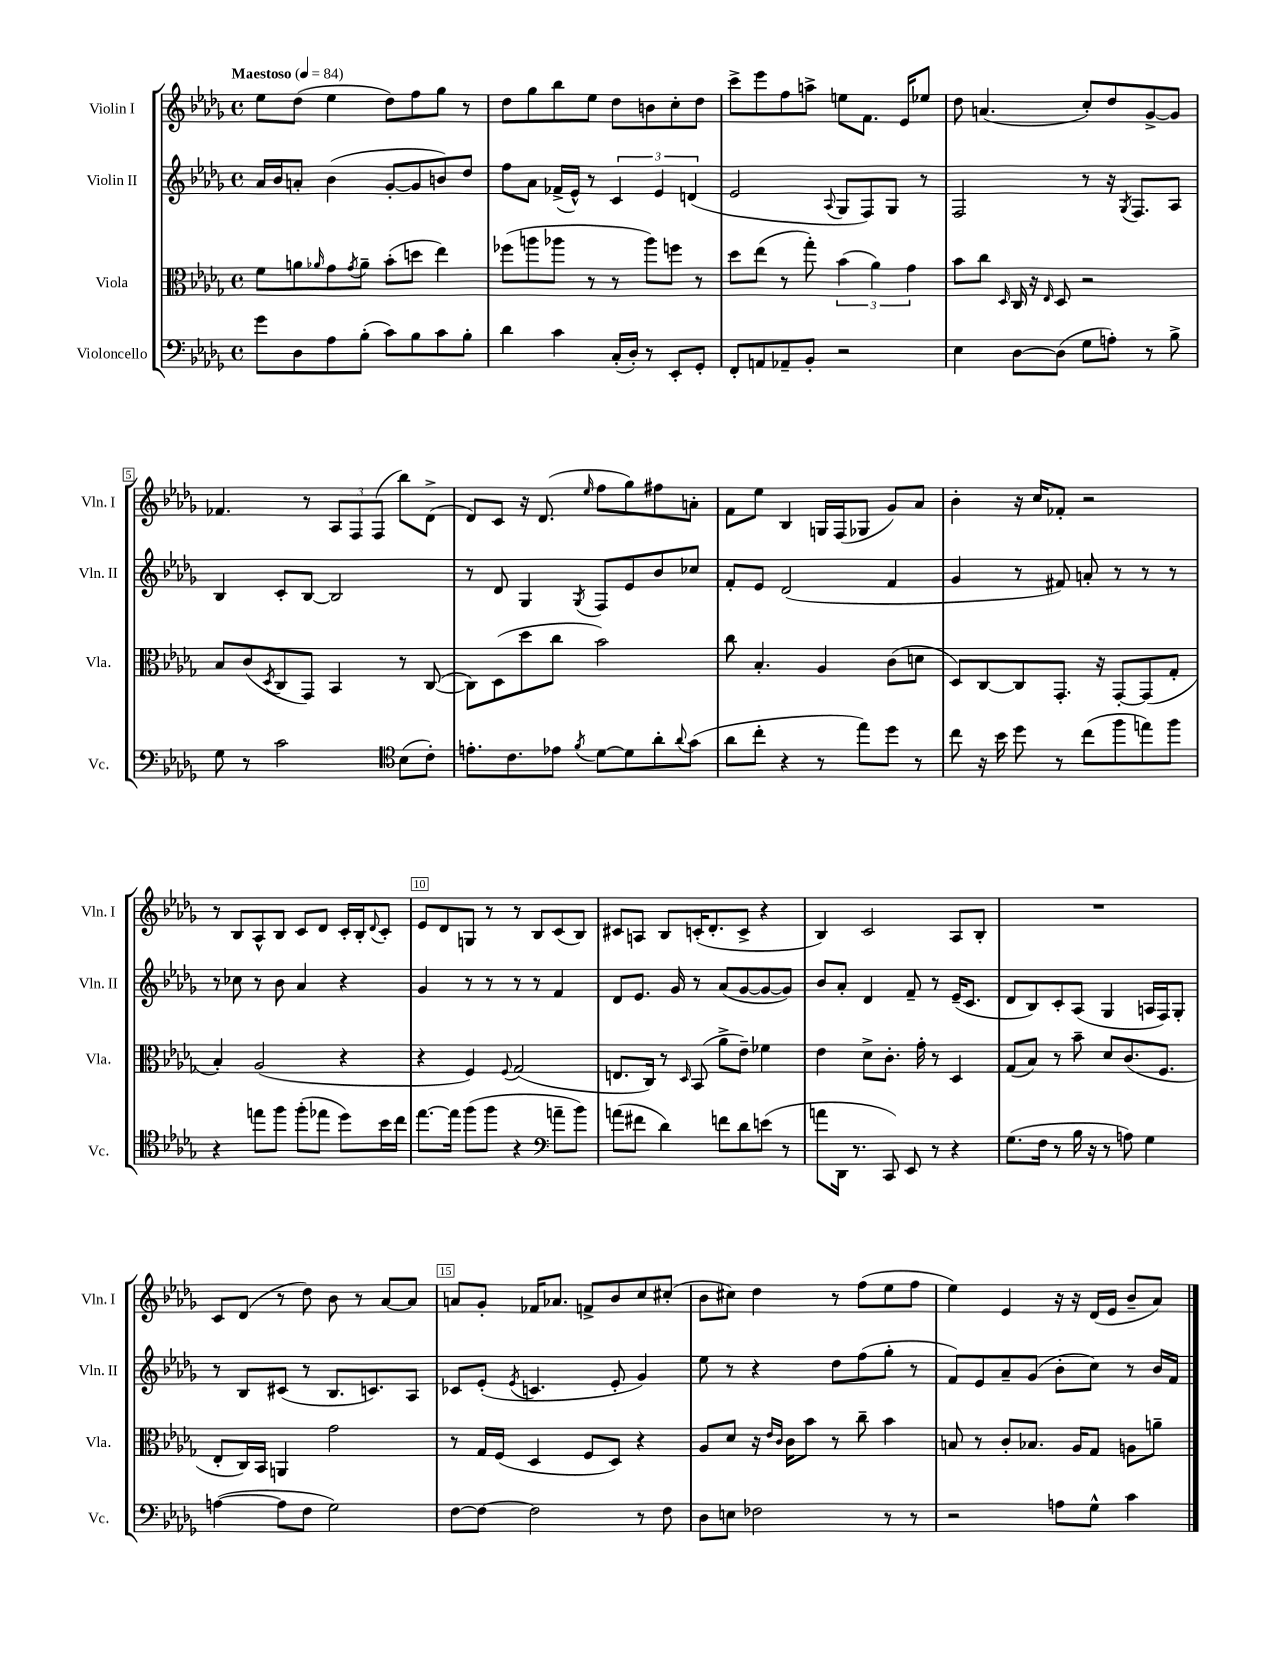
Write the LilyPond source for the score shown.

<<
\new StaffGroup <<
\new Staff = "s0" \with { instrumentName = "Violin I" shortInstrumentName = "Vln. I" } {
    \clef treble \key des \major \defaultTimeSignature \time 4/4 \tempo "Maestoso" 4 = 84
    ees''8 des''8( ees''4 des''8) f''8 ges''8 r8 |
    des''8 ges''8 bes''8 ees''8 des''8 b'8 c''8-. des''8 |
    c'''8-> ees'''8 f''8 a''8-> e''8 f'8. ees'16 ees''8 |
    des''8 a'4.( c''8-.) des''8 ges'8~-> ges'8 |
    fes'4. r8 \tuplet 3/2 { aes8 f8 f8( } bes''8) des'8->( |
    des'8) c'8 r16 des'8.( \grace { ees''16 } f''8 ges''8) fis''8 a'8-. |
    f'8 ees''8 bes4 g16 f16( ges8 ges'8) aes'8 |
    bes'4-. r16 c''16 fes'8-. r2 |
    r8 bes8 aes8-^ bes8 c'8 des'8 c'16-. bes16-. \appoggiatura { des'8 } c'8-. |
    ees'8 des'8 g8 r8 r8 bes8 c'8( bes8) |
    cis'8 a8 bes8 c'16-.( des'8.-. c'8-> r4 |
    bes4) c'2 aes8 bes8-. |
    R1 |
    c'8 des'8( r8 des''8) bes'8 r8 aes'8~ aes'8 |
    a'8 ges'8-. fes'16 aes'8. f'8-> bes'8 c''8 cis''8-.( |
    bes'8 cis''8) des''4 r8 f''8( ees''8 f''8 |
    ees''4) ees'4 r16 r16 des'16( ees'16 bes'8-- aes'8) \bar "|." |
}
\new Staff = "s1" \with { instrumentName = "Violin II" shortInstrumentName = "Vln. II" } {
    \clef treble \key des \major \defaultTimeSignature \time 4/4
    aes'16 bes'16 a'8-. bes'4( ges'8~-. ges'8 b'8) des''8 |
    f''8 aes'8 fes'16->( ees'16-^) r8 \tuplet 3/2 { c'4 ees'4 d'4( } |
    ees'2 \appoggiatura { aes8 } ges8 f8) ges8 r8 |
    f2 r8 r16 \acciaccatura { ges8 } f8. aes8 |
    bes4 c'8-. bes8~ bes2 |
    r8 des'8 ges4 \acciaccatura { ges8 } f8 ees'8 bes'8 ces''8 |
    f'8-. ees'8 des'2( f'4 |
    ges'4 r8 fis'8) a'8-. r8 r8 r8 |
    r8 ces''8 r8 bes'8 aes'4 r4 |
    ges'4 r8 r8 r8 r8 f'4 |
    des'8 ees'8. ges'16 r8 aes'8( ges'8~ ges'8~ ges'8) |
    bes'8 aes'8-. des'4 f'8-- r8 ees'16--( c'8. |
    des'8 bes8) c'8-. aes8( ges4 a16 f16) ges8-. |
    r8 bes8 cis'8( r8 bes8. c'8.) aes8 |
    ces'8 ees'8-.( \acciaccatura { ees'8 } c'4. ees'8-. ges'4) |
    ees''8 r8 r4 des''8 f''8( ges''8-. r8 |
    f'8) ees'8 aes'8-- ges'8( bes'8-. c''8) r8 bes'16 f'16 \bar "|." |
}
\new Staff = "s2" \with { instrumentName = "Viola" shortInstrumentName = "Vla." } {
    \clef alto \key des \major \defaultTimeSignature \time 4/4
    f'8 a'8 \grace { aes'16 } ges'8 \acciaccatura { ges'8 } aes'8-- bes'8-.( d''8 ees''4) |
    fes''8( a''8 aes''8 r8 r8 aes''8) f''8 r8 |
    des''8 ees''8( r8 ges''8-.) \tuplet 3/2 { bes'4( aes'4) ges'4 } |
    bes'8 c''8 \grace { des16 } c16 r16 \grace { ees16 } des8 r2 |
    bes8 c'8( \acciaccatura { des8 } c8 ges,8) bes,4 r8 c8~( |
    c8) des8( des''8 c''8 bes'2) |
    c''8 bes4.-. aes4 c'8( d'8 |
    des8) c8~ c8 ges,8.-. r16 ges,8~-. ges,8( ges8-. |
    bes4-.) aes2( r4 |
    r4 f4) \appoggiatura { f8 } ges2( |
    e8. c16) r8 \grace { des16 } bes,8( aes'8-> ees'8--) fes'4 |
    ees'4 des'8-> c'8.-. ges'16-. r8 des4 |
    ges8( bes8) r8 bes'8-- des'8 c'8.( f8. |
    ees8-. c16) bes,16 a,4 ges'2 |
    r8 ges16 f16( des4 f8 des8) r4 |
    aes8 des'8 r16 \grace { ees'16 c'16 } c'16 bes'8 r8 c''8-- bes'4 |
    b8 r8 c'8-. bes8. aes16 ges8 a8 a'8-- \bar "|." |
}
\new Staff = "s3" \with { instrumentName = "Violoncello" shortInstrumentName = "Vc." } {
    \clef bass \key des \major \defaultTimeSignature \time 4/4
    ges'8 des8 aes8 bes8-.( c'8) bes8 c'8 bes8-. |
    des'4 c'4 c16-.( des16-.) r8 ees,8-. ges,8-. |
    f,8-. a,8 aes,8-- bes,8-. r2 |
    ees4 des8~ des8( ges8 a8-.) r8 bes8-> |
    ges8 r8 c'2 \clef tenor bes8( c'8-.) |
    e'8.-. c'8. ees'8 \acciaccatura { f'8 } des'8~ des'8 aes'8-. \appoggiatura { aes'8 } ges'8( |
    aes'8 c''8-. r4 r8 ees''8) des''8 r8 |
    c''8 r16 bes'16 des''8 r8 c''8( f''8 e''8) f''8 |
    r4 e''8 f''8 f''8-.( ees''8 des''8) bes'16 c''16 |
    ees''8.~ ees''16 f''8( f''8 r4 \clef bass a'8-- bes'8) |
    a'8( fis'8 des'4) f'8 des'8 e'8( r8 |
    a'8 des,16 r8. c,8) ees,8 r8 r4 |
    ges8.( f16 r8 bes16 r16 r8 a8) ges4 |
    a4~( a8 f8 ges2) |
    f8~ f8~ f2 r8 f8 |
    des8 e8 fes2 r8 r8 |
    r2 a8 ges8-^ c'4 \bar "|." |
}
>>
>>
\layout { \context { \Score \override BarNumber.break-visibility = ##(#f #t #t) barNumberVisibility = #(every-nth-bar-number-visible 5) \override BarNumber.stencil = #(make-stencil-boxer 0.1 0.3 ly:text-interface::print) } }
